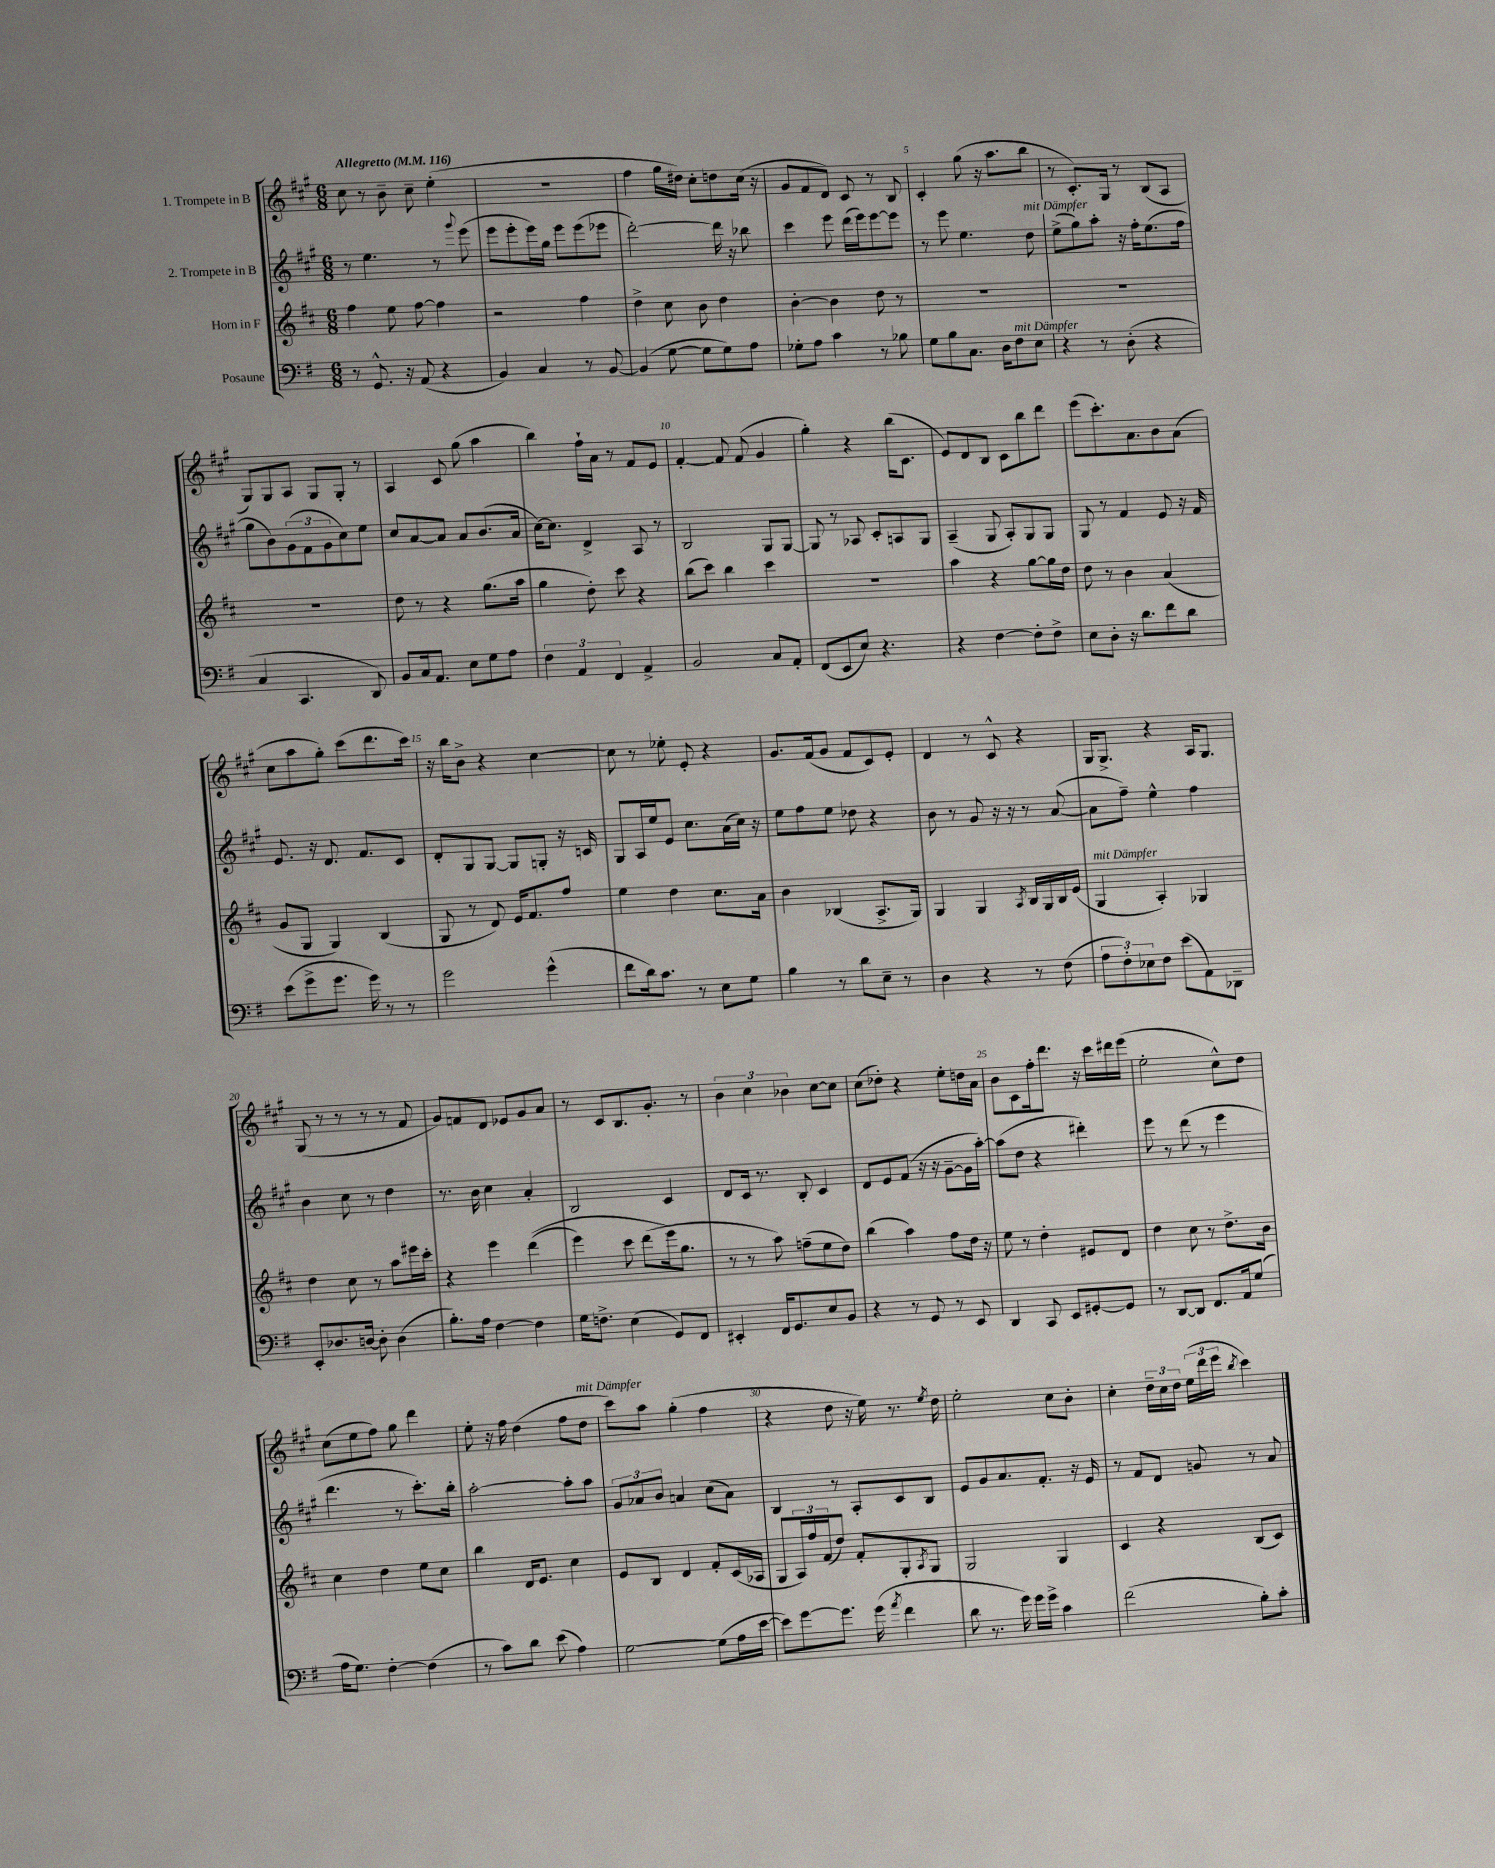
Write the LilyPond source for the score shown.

<<
\new StaffGroup <<
\new Staff = "s0" \with { instrumentName = "1. Trompete in B" } {
    \clef treble \key a \major \numericTimeSignature \time 6/8 \tempo "Allegretto" 4 = 116
    cis''8 r8 b'8-- cis''8-- e''4-.( |
    R2. |
    fis''4 gis''16 dis''16) cis''8-. d''8 cis''16( r16 |
    gis'8 fis'8 d'8) cis'8 r8 b8 |
    cis'4-. gis''8( r16 a''8. b''8 |
    r8 cis'8.-.) gis16 r8 b8( a8 |
    gis8) gis8 a8 gis8 gis8-. r8 |
    a4 cis'8 gis''8( a''4 |
    b''4) fis''16-! a'16 r8 fis'8 e'8 |
    fis'4~-. fis'8 fis'8( gis'4 |
    gis''4-.) r4 b''16( cis'8. |
    e'8) d'8 b8 cis'8 b''8 d'''8 |
    e'''8( cis'''8.-.) a'8. b'8 a'8( |
    cis''8 a''8 gis''8-.) cis'''8( d'''8. cis'''16) |
    r16 b''16 b'8-> r4 cis''4~ |
    cis''8 r8 ees''8-. e'8-. r4 |
    gis'8. fis'16( gis'8 fis'8 cis'8) e'8-. |
    d'4 r8 cis'8-^ r4 |
    gis16 gis8.-> r4 a16 gis8. |
    gis8( r8 r8 r8 r8 fis'8 |
    gis'8) f'8 d'8 ees'8 gis'8 a'8 |
    r8 cis'8 b8. gis'8.-. r8 |
    \tuplet 3/2 { b'4 cis''4 bes'4 } cis''8~ cis''8 |
    cis''8( des''8-.) r4 e''8-. d''16 a'16 |
    b'8 cis'8 fis''16-. d'''8. r16 cis'''16 dis'''16 e'''16( |
    e''2-. cis''8-^) d''8 |
    cis''8( e''8 fis''8) gis''8 d'''4 |
    e''8-. r16 fis''16 d''4( fis''8 d''8^\markup { \italic "mit Dämpfer" } |
    cis'''8) a''8 gis''4-.( fis''4 |
    r4 d''8 r16 e''16) r8. \acciaccatura { e''8 } d''16 |
    e''2-. cis''8 b'8-. |
    cis''4-. \tuplet 3/2 { d''16-- cis''16 d''16 } \tuplet 3/2 { e''16( d'''16 e'''16 } \acciaccatura { b''8 } cis'''4) \bar "|." |
}
\new Staff = "s1" \with { instrumentName = "2. Trompete in B" } {
    \clef treble \key a \major \numericTimeSignature \time 6/8
    r8 e''4. r8 \appoggiatura { gis'''8 } e'''8( |
    e'''8 e'''8-. e'''16) gis''16 e'''8 e'''8( ees'''8 |
    d'''2~-.) d'''16 r16 bes''8 |
    cis'''4 e'''8 d'''16( e'''16) e'''8~ e'''8 |
    r8 e'''8 e''4. d''8^\markup { \italic "mit Dämpfer" } |
    e''8->( gis''8) a''8-. r16 fis''16-. e''8.( fis''16 |
    gis''8 b'8) \tuplet 3/2 { gis'8( fis'8 gis'8 } cis''8) e''8 |
    cis''8 a'8~ a'8 a'8 b'8.( a'16 |
    cis''16~) cis''8. d'4-> a8 r8 |
    b2 gis8 gis8~ |
    gis8 r8 aes8 cis'8-. a8 gis8 |
    a4--( gis8 a8-.) gis8 gis8 |
    gis8 r8 fis'4 e'8 r16 fis'16 |
    e'8. r16 d'8. fis'8. cis'8 |
    d'8-. gis8 gis8~ gis8 g8-. r16 c'16 |
    gis8 a16 e''16 e'8 cis''8. a'16( cis''16) r16 |
    e''8 fis''8 e''8 des''8 r4 |
    b'8 r8 gis'8 r16 r16 r8 a'8~( |
    a'8 fis''8--) e''4-^ fis''4 |
    b'4 cis''8 r8 d''4 |
    r8. b'16 cis''4 a'4-. |
    b2 cis'4 |
    d'8 cis'16 r8. b8-. cis'4 |
    d'8 e'8 fis'8( r16 r16 gis'8~-- gis'16 a''16~-.) |
    a''8( d''8 r4 dis'''4-.) |
    e'''8 r8 d'''8( r8 e'''4 |
    d'''4. r8 cis'''8.-.) b''16-. |
    a''2~-. a''8-. a''8 |
    \tuplet 3/2 { gis'8 aes'8 b'8 } a'4 cis''8( a'8) |
    b4 r8 a8-. cis'8 b8 |
    e'8 gis'8 a'8. fis'8.-. r16 e'16 |
    r8 fis'8 d'8 g'8 r8 a'8 \bar "|." |
}
\new Staff = "s2" \with { instrumentName = "Horn in F" } {
    \clef treble \key d \major \numericTimeSignature \time 6/8
    fis''4 e''8 fis''8~ fis''4 |
    r2 fis''4 |
    d''4-> cis''8 b'8 d''4 |
    b'4~-. b'4 d''8 r8 |
    R2. |
    R2. |
    R2. |
    d''8 r8 r4 g''8.( a''16 |
    g''4 d''8-.) cis'''8 r4 |
    b''8( cis'''8) b''4 cis'''4 |
    R2. |
    a''4 r4 g''8~ g''16 d''16 |
    d''8 r8 b'4 a'4( |
    g'8 g8 g4) b4( |
    g8 r8 d'8) e'16 fis'8. fis''8 |
    e''4 d''4 cis''8. a'16 |
    b'4 bes4( a8.-> g16) |
    g4 g4 \acciaccatura { a8 } b16 g16 b16 e'16( |
    g4^\markup { \italic "mit Dämpfer" } a4-.) ges4 |
    d''4 cis''8 r8 a''8 eis'''16 cis'''16-. |
    r4 e'''4 d'''4(\( |
    e'''4) cis'''8 d'''8( e'''16\) g''8. |
    r8 r8 a''8) f''8--( e''8 d''8) |
    b''4( a''4) fis''8 d''16 r16 |
    e''8 r8 d''4-. eis'8 d'8 |
    d''4 cis''8 r8 d''8.-> b'16 |
    cis''4 d''4 e''8 cis''8 |
    b''4 d'16 e'8. cis''4 |
    e'8 b8 d'4 fis'8-. cis'16( aes16 |
    g8 \tuplet 3/2 { a16) fis''16 fis'16( } d''8) fis'8-. g8-. \acciaccatura { a8 } g8 |
    g2 g4 |
    cis'4 r4 b8( cis'8) \bar "|." |
}
\new Staff = "s3" \with { instrumentName = "Posaune" } {
    \clef bass \key g \major \numericTimeSignature \time 6/8
    r8 g,8.-^ r16 a,8( r4 |
    b,4) c4 r8 b,8~ |
    b,4( g8~ g8 g8) a8 |
    ges8-. a8 c'4 r8 bes8 |
    g8 b8 c8. d16 fis8^\markup { \italic "mit Dämpfer" } e8 |
    r4 r8 d8-.( r4 |
    c4 c,4. d,8) |
    b,8 c16 a,8. e8 g8 a8 |
    \tuplet 3/2 { fis4 a,4 fis,4 } a,4-> |
    b,2 c8 a,8-. |
    fis,8( e,8 e8) r4. |
    r4 fis4~ fis8-. fis8-> |
    e8 d8-. r16 d'8. fis'8 d'8 |
    e'8( g'8-> g'8. g'16) r8 r8 |
    g'2 g'4-^( |
    fis'8 d'16) c'8. r8 e8 g8 |
    b4 r8 d'8 e8-- r8 |
    d4 r4 r8 fis8( |
    \tuplet 3/2 { a8 fis8-.) ees8 } fis8 e'8( a,8) des,8-- |
    e,8-. des8. d16~ d8-. d4( |
    b8.-.) a16 fis4~ fis4 |
    g16 f8.-> e4( g,8) fis,8 |
    eis,4-. fis,16 g,8. e8 b,8 |
    r4 r8 g,8 r8 e,8 |
    d,4 c,8 e,8 gis,8~-. gis,8 |
    r8 d,8~ d,8 fis,8. a,16 g8( |
    a16 g8.) fis4~-. fis4( |
    r8 c'8) d'8 e'8( a4) |
    g2~ g8( a16 e'16~ |
    e'8) g'8~ g'8. g'16( \acciaccatura { a'8 } fis'4 |
    d'8 r8. g'16) g'16 g'16-> c'4 |
    fis'2( b8-.) c'8-. \bar "|." |
}
>>
>>
\layout { \context { \Score \override BarNumber.break-visibility = ##(#f #t #t) barNumberVisibility = #(every-nth-bar-number-visible 5) } }
